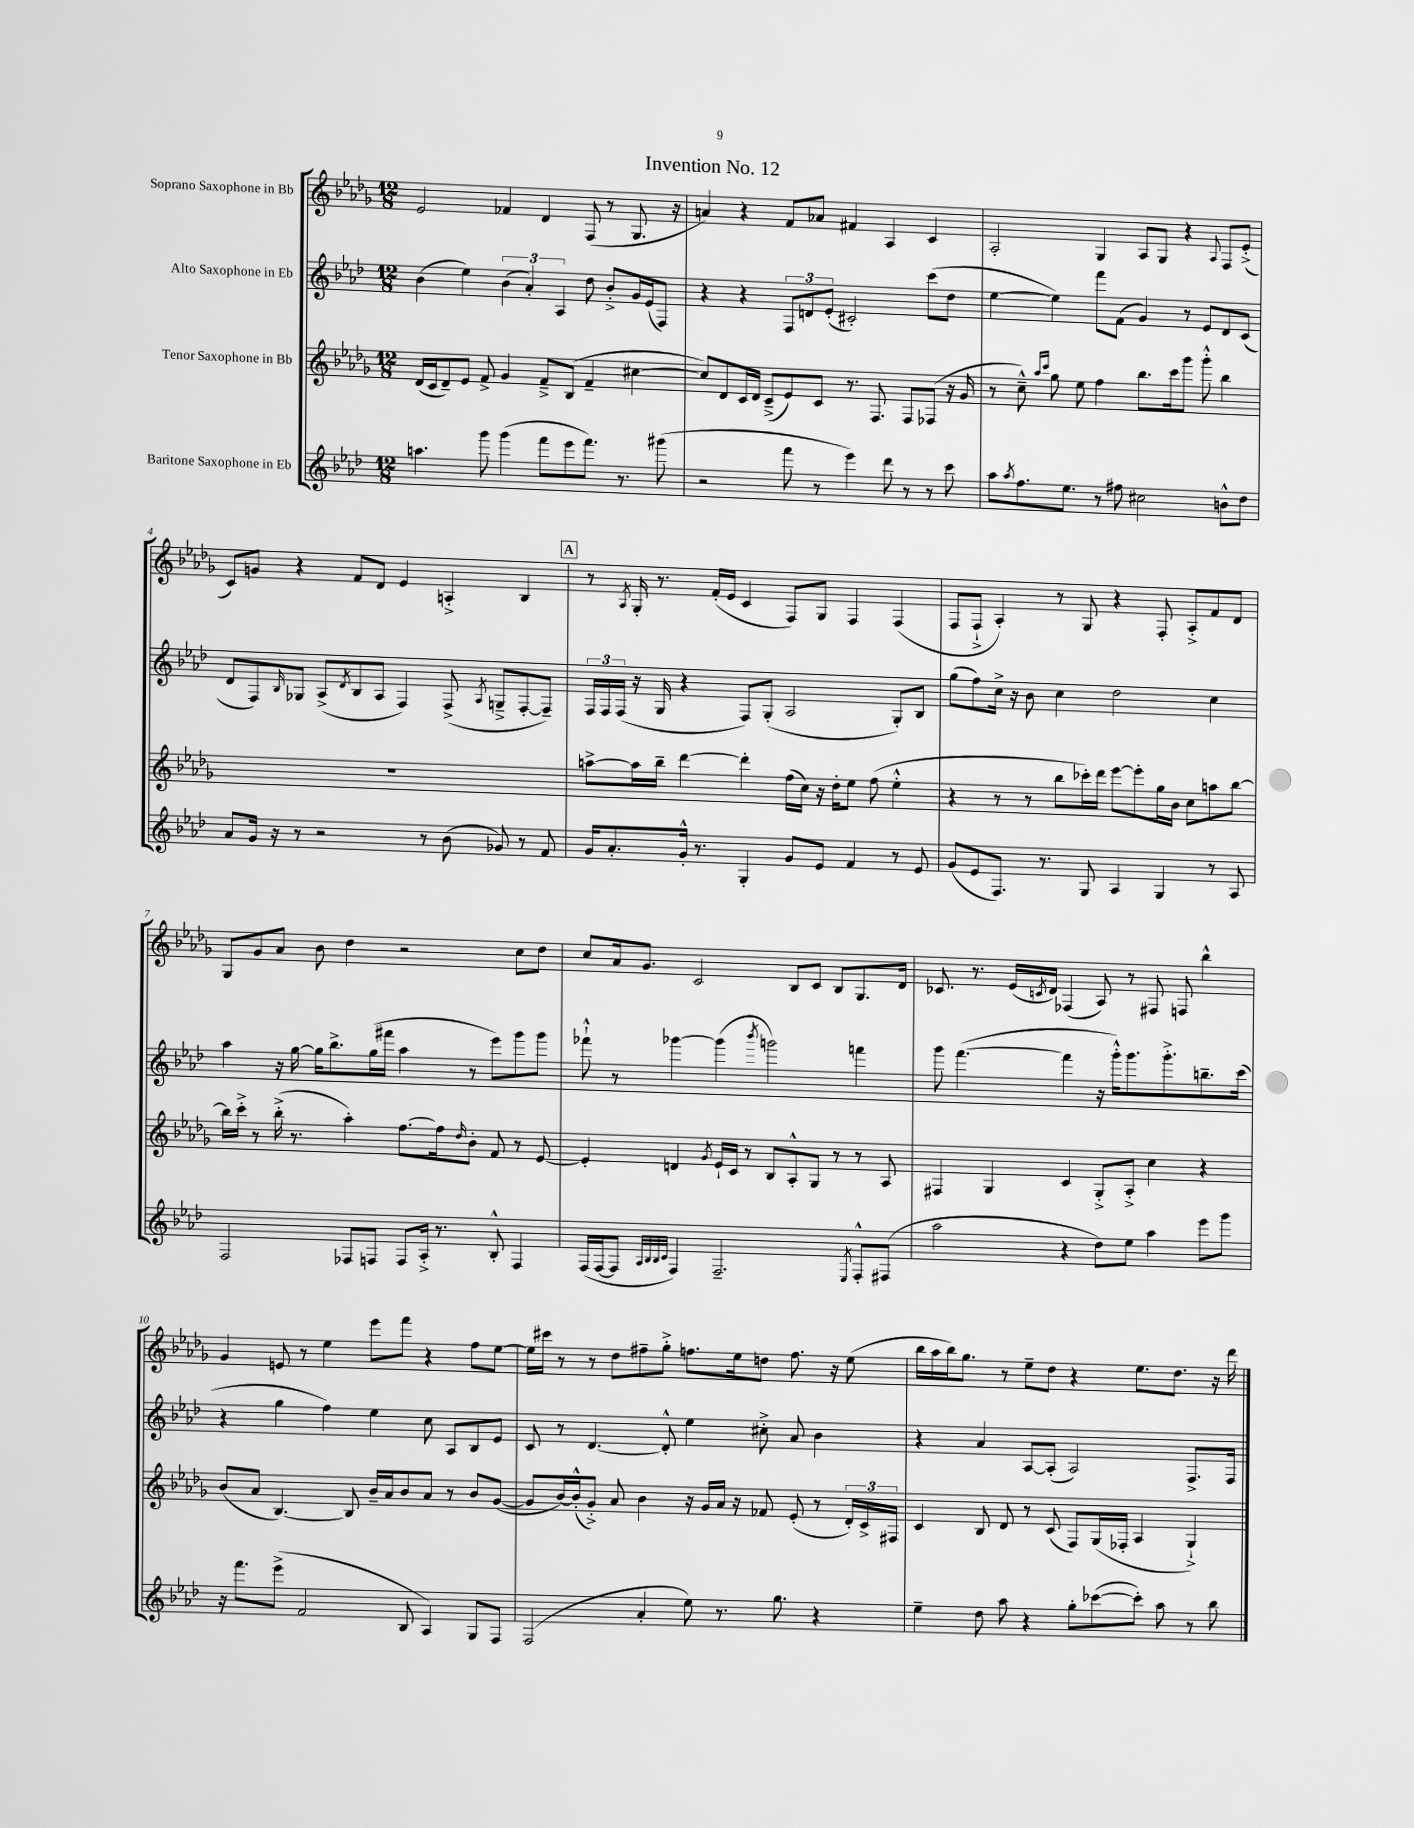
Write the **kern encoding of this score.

**kern	**kern	**kern	**kern
*staff4	*staff3	*staff2	*staff1
*clefG2	*clefG2	*clefG2	*clefG2
*k[b-e-a-d-]	*k[b-e-a-d-g-]	*k[b-e-a-d-]	*k[b-e-a-d-g-]
*M12/8	*M12/8	*M12/8	*M12/8
4.aa\	(16d-/LL	(4b-\	2e-/
.	16c/J	.	.
.	8d-~/)	.	.
.	8e-/J	4ee-\)	.
8ggg\	8f^/	.	.
(4ggg\	4g-/	(6b-\	4f-/
.	.	6a-'/)	.
8fff\L	8f~^/L	.	4d-/
.	.	6A-/	.
8eee-\	(8B-/J	.	.
8.fff\J)	4f~/	8dd-\	(8F/
.	.	8b-'^/L	8r
8.r	.	.	.
.	[4cc#\	16g/L	8.G-/
.	.	(16e-/J	.
(8ggg#\	.	8F/J)	.
.	.	.	16r
=	=	=	=
2r	8cc#/]L)	4r	4a/)
.	8d-/	.	.
.	16c/L	4r	4r
.	16d-/JJ	.	.
.	(8c~^/L	.	.
8fff\	8e-/)	12F/L	8f/L
.	.	12d/	.
8r	8c/J	.	8a-/J
.	.	(12e-'/J	.
4eee-\)	8.r	2c#'/)	4f#/
.	8.F/	.	.
8ddd-\	.	.	4A-/
8r	8F/L	.	.
8r	(8F-/J	(8ccc\L	4c/
8ccc\	16r	8dd-\J	.
.	16g-/	.	.
=	=	=	=
8aa-\L	8r	[4ee-\	2A-'/
8qaa-/	.	.	.
8.ff\	8cc~^^\)	.	.
.	16qqaa-/LL	.	.
.	16qqccc/JJ	.	.
.	8gg-\	4ee-\])	.
8.ee-\J	.	.	.
.	8ee-\	.	.
8r	4ff\	8fff\L	4G-/
8ff#\	.	(8f\J	.
2cc#\	8.bb-\L	4g/)	8A-/L
.	.	.	8G-/J
.	16ccc\k	.	.
.	8ggg-\J	8r	4r
.	8ggg-'^^\	8e-/L	.
.	.	.	8qqA-/
8b^^\L	4bb-\	8d-/	8F/L
8dd-\J	.	(8c/J	(8e-'^/J
=	=	=	=
8a-/L	1.r	8d-/L	8c/L)
16g/Jk	.	8F/)	8g/J
16r	.	.	.
.	.	16qqB-/	.
8r	.	8G-/J	4r
2r	.	(8A-^/L	.
.	.	8qd-/	.
.	.	8B-/	8f/L
.	.	8A-/J	8d-/J
.	.	4F/)	4e-/
8r	.	.	.
(8b-\	.	(8F^/	4A'^/
.	.	8qA-/	.
8g-/)	.	8G~^/L	.
8r	.	[8F'/	4B-/
8f/	.	8F~/]J)	.
=	=	=	=
16g/LK	[8aa^\L	24F/LL	8r
.	.	24F/	.
8.a-'/	.	.	.
.	.	(24F/JJ	.
.	.	.	8qA-/
.	16aa\]L	16r	16G-'/
.	16bb-~\JJ	16G/	8.r
16g'^^/Jk	[4ddd-\	4r	.
8.r	.	.	.
.	.	.	(16f'/LL
.	.	.	16e-/JJ
4G'/	4ddd-'\]	8F/L)	4c/
.	.	(8G'/J	.
8g/L	(16ff\LL	2A-/	8F/L)
.	16cc\JJ)	.	.
8e-/J	16r	.	8G-/J
.	16dd-'\LK	.	.
4f/	8ee-\J	.	4F/
.	(8ff\	.	.
8r	4ee-'^^\	8G'/L)	(4F/
8e-/	.	8B-/J	.
=	=	=	=
(8g/L	4r	(8gg\L	8F/L
8e-/	.	8ff\)	8F`^/J
8.F/J)	8r	16cc^\Jk	4A-'/)
.	.	16r	.
.	8r	8b-\	.
8.r	.	.	.
.	8bb-\L	4cc\	8r
8G/	16ccc-'\L)	.	8G-/
.	16ddd-\JJ	.	.
4A-/	[8eee-\L	2dd-\	4r
.	8eee-'\]	.	.
4G/	16gg-\L	.	8F'/
.	16b-\JJ	.	.
.	8cc\L	.	8A-'^/L
8r	8aa\	4cc\	8f/
8A-/	[8bb-\J	.	8d-/J
=	=	=	=
2F/	16bb-\]LL	4aa-\	8G-/L
.	16ccc'^\JJ	.	.
.	8r	.	8g-/
.	(16bb-'^\	16r	8a-/J
.	8.r	[16gg\	.
.	.	16gg\]LK	8b-\
.	.	8.bb-^\	.
8F-/L	4aa-'\)	.	4dd-\
8F/J	.	(16gg\L	.
.	.	16fff#\JJ	.
8F/L	[8.ff\L	4aa-\	2r
16A-'^/Jk	.	.	.
8.r	16ff\]k	.	.
.	16qqdd-/	.	.
.	8b-'\J	8r	.
8B-'^^/	8f/	8eee-\L)	.
4F/	8r	8ggg\	8cc\L
.	[8e-/	8ggg\J	8dd-\J
=	=	=	=
(16F/LL	4e-'/]	8fff-`^^\	8cc/L
[16F/J	.	.	.
8F/]J	.	8r	16a-/k
.	.	.	8.g-/J
32qqA-/LLL	.	.	.
32qqB-/	.	.	.
32qqB-/	.	.	.
32qqc/JJJ	.	.	.
4F/)	4d/	[4ggg-\	.
.	.	.	2c/
.	8qg-/	.	.
2.F~/	16e-`/LL	(4ggg-\]	.
.	16c/JJ	.	.
.	8r	.	.
.	.	8qbbb-/	.
.	8B-/L	2ggg\)	.
.	8A-'^^/	.	8B-/L
.	8G-/J	.	8c/J
.	8r	.	8B-/L
8qE-/	.	.	.
8F'^^/L	8r	4fff\	8.G-/
(8F#/J	8A-/	.	.
.	.	.	16d-/Jk
=	=	=	=
2aa-\	4F#/	8ggg\	8.c-/
.	.	([4.fff\	.
.	.	.	8.r
.	4G-/	.	.
.	.	.	(16e-/LL
.	.	.	8qc/
.	.	.	16d-/JJ)
4r	4c/	4fff\]	(4F-/
8dd-\L)	8G-'^/L	16r	8A-/)
.	.	16ggg'^^\LK)	.
8ee-\J	8A-'^/J	8.ggg\	8r
4aa-\	4cc\	.	8F#/
.	.	8.ggg'^\	.
.	.	.	8F/
8eee-\L	4r	8.bb~\	4bb-^^\
8ggg\J	.	.	.
.	.	(16ccc\Jk	.
=	=	=	=
16r	(8b-/L	4r	4g-/
8.fff\L	.	.	.
.	8a-/J	.	.
(8eee-^\J	[4.B-/)	4gg\	8e/
2f/	.	.	8r
.	.	4ff\)	4ee-\
.	8B-/]	.	.
.	16b-~/LL	4ee-\	8eee-\L
.	16a-/J	.	.
8B-/	8b-/	.	8fff\J
4A-/)	8a-/J	8cc\	4r
.	8r	8A-/L	.
8G/L	8b-/L	8B-/	8ff\L
8F/J	([8g-/J	8e-/J	[8ee-\J
=	=	=	=
(2F/	8g-/]L	8c/	16ee-\]LL
.	.	.	16ccc#\JJ
.	[16b-/L)	8r	8r
.	(16b-'^^/]J	.	.
.	8g-'^/J)	[4.d-/	8r
.	8a-/	.	8dd-\L
4a-'/	4b-\	.	8ff#~\
.	.	8d-'^^/]	8gg-'^\J
8ee-\)	16r	4ee-\	8.ff\L
.	16g-/LL	.	.
8.r	16a-/JJ	.	.
.	16r	.	16ee-\k
.	8f-/	8cc#'^\	8dd\J
8.gg\	.	.	.
.	(8e-'/	8a-/	8.ff\
4r	8r	4b-\	.
.	.	.	16r
.	24d-'/LL)	.	(8ee-\
.	24c^/	.	.
.	24F#/JJ	.	.
=	=	=	=
4ee-~\	4c/	4r	16bb-\LL
.	.	.	16aa-\
.	.	.	16bb-\J)
.	.	.	8.gg-\J
8dd-\	8B-/	4a-/	.
8aa-\	8d-/	.	8r
4r	8r	[8A-/L	8ee-~\L
.	(8c/	(8A-'/]J	8dd-\J
8gg'\L	8F/L)	2A-/)	4r
([8ccc-\	(16G-/L	.	.
.	16F-'/JJ	.	.
8ccc-'\]J)	4A-/	.	8.ee-\L
8aa-\	.	.	.
.	.	.	8.dd-\J
8r	4G-`^/)	8.F^/L	.
8bb-\	.	.	16r
.	.	16F/Jk	16ddd-\
==	==	==	==
*-	*-	*-	*-
